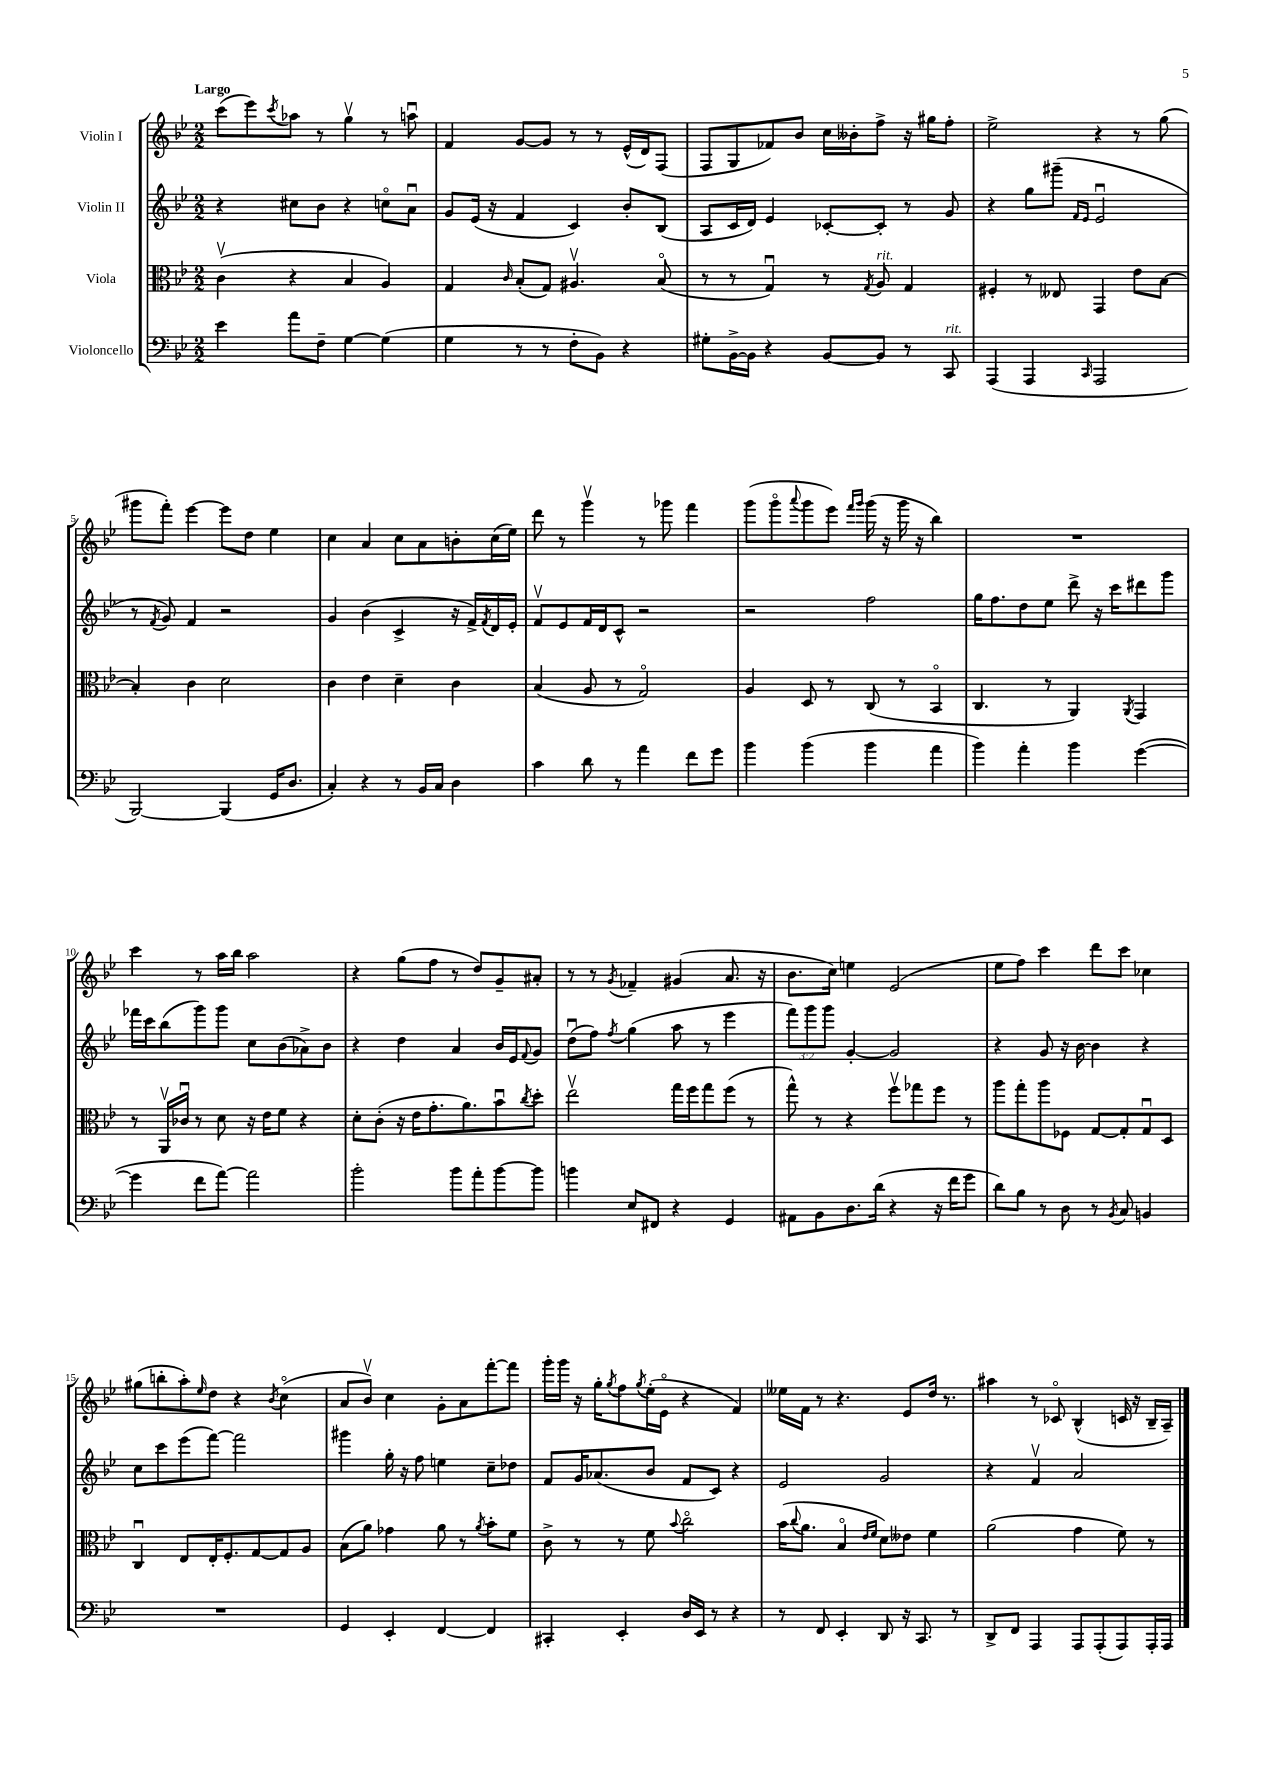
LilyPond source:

<<
\new StaffGroup <<
\new Staff = "s0" \with { instrumentName = "Violin I" } {
    \clef treble \key bes \major \numericTimeSignature \time 2/2 \tempo "Largo"
    c'''8( ees'''8) \acciaccatura { c'''8 } aes''8 r8 g''4\upbow r8 a''8\downbow |
    f'4 g'8~ g'8 r8 r8 ees'16-^( d'16) f8( |
    f8 g8 fes'8) bes'8 c''16 beses'16-. f''8-> r16 gis''16 f''8-. |
    ees''2-> r4 r8 g''8( |
    gis'''8 f'''8-.) ees'''4~ ees'''8 d''8 ees''4 |
    c''4 a'4 c''8 a'8 b'8-. c''16( ees''16) |
    d'''8 r8 g'''4\upbow r8 ges'''8 f'''4 |
    g'''8( g'''8\flageolet \appoggiatura { a'''8 } g'''8 ees'''8) \grace { f'''16 g'''16 } g'''16( r16 g'''16 r16 bes''4) |
    R1 |
    c'''4 r8 a''16 bes''16 a''2 |
    r4 g''8( f''8 r8 d''8) g'8-- ais'8-. |
    r8 r8 \acciaccatura { g'8 } fes'4-- gis'4( a'8. r16 |
    bes'8. c''16) e''4 ees'2( |
    ees''8 f''8) c'''4 d'''8 c'''8 ces''4 |
    gis''8( b''8-. a''8-.) \grace { ees''16 } d''8 r4 \acciaccatura { bes'8 } c''4\flageolet( |
    a'8 bes'8\upbow) c''4 g'8-. a'8 f'''8~-. f'''8 |
    g'''16-. g'''16 r16 g''16-. \acciaccatura { g''8 } f''8 \acciaccatura { g''8 } ees''16-.( ees'16\flageolet r4 f'4) |
    eeses''16 f'16 r8 r4. ees'8 d''16 r8. |
    ais''4 r8 ces'8\flageolet bes4-^( c'16 r16 bes16-- a16--) \bar "|." |
}
\new Staff = "s1" \with { instrumentName = "Violin II" } {
    \clef treble \key bes \major \numericTimeSignature \time 2/2 \override Staff.TupletNumber.text = #tuplet-number::calc-fraction-text
    r4 cis''8 bes'8 r4 c''8\flageolet a'8\downbow |
    g'8 ees'16( r16 f'4 c'4) bes'8-. bes8( |
    a8 c'16 d'16) ees'4 ces'8~-. ces'8-. r8 g'8 |
    r4 g''8 gis'''8--( \grace { f'16 ees'16 } ees'2\downbow |
    r8 \acciaccatura { f'8 } g'8) f'4 r2 |
    g'4 bes'4( c'4-> r16 f'16->) \acciaccatura { f'8 } d'16 ees'16-. |
    f'8\upbow ees'8 f'16 d'16 c'8-^ r2 |
    r2 f''2 |
    g''16 f''8. d''8 ees''8 d'''8-> r16 c'''16 dis'''8 g'''8 |
    fes'''16 c'''16 bes''8( g'''8) g'''8 c''8 bes'8( aes'8->) bes'8 |
    r4 d''4 a'4 bes'16 ees'16 \appoggiatura { f'8 } g'8 |
    d''8\downbow( f''8) \acciaccatura { f''8 } g''4( a''8 r8 ees'''4 |
    \tuplet 3/2 { f'''8) g'''8 g'''8 } g'4~-. g'2 |
    r4 g'8 r16 bes'16~ bes'4 r4 |
    c''8 c'''8 ees'''8( f'''8~) f'''2 |
    gis'''4 g''16-. r16 f''8 e''4 c''8-- des''8 |
    f'8 g'16 aes'8.( bes'8 f'8 c'8) r4 |
    ees'2 g'2 |
    r4 f'4\upbow a'2 \bar "|." |
}
\new Staff = "s2" \with { instrumentName = "Viola" } {
    \clef alto \key bes \major \numericTimeSignature \time 2/2
    c'4\upbow( r4 bes4 a4) |
    g4 \grace { c'16 } bes8-.( g8) ais4.\upbow bes8\flageolet( |
    r8 r8 g4\downbow) r8 \acciaccatura { g8 } a8^\markup { \italic "rit." } g4 |
    fis4-. r8 eeses8 g,4 ees'8 bes8~ |
    bes4-. c'4 d'2 |
    c'4 ees'4 d'4-- c'4 |
    bes4( a8 r8 g2\flageolet) |
    a4 d8 r8 c8( r8 bes,4\flageolet |
    c4. r8 a,4) \acciaccatura { a,8 } g,4 |
    r8 a,16\upbow ces'16\downbow r8 d'8 r16 ees'16 f'8 r4 |
    d'8-. c'8-.( r16 ees'16 g'8.-. a'8.) bes'8\downbow \acciaccatura { c''8 } d''8-. |
    ees''2\upbow g''16 f''16 g''8 f''8( r8 |
    g''8-^) r8 r4 f''8\upbow ges''8 f''8 r8 |
    a''8 g''8-. a''8 fes8 g8~ g8-. g8\downbow d8 |
    c4\downbow ees8 ees16-. f8.-. g8~ g8 a8 |
    bes8( a'8) ges'4 a'8 r8 \acciaccatura { a'8 } bes'8-. f'8 |
    c'8-> r8 r8 f'8 \appoggiatura { bes'8 } c''2\flageolet |
    bes'16( \appoggiatura { c''8 } a'8. bes4\flageolet \grace { ees'16 f'16 } d'8) eeses'8 f'4 |
    a'2( g'4 f'8) r8 \bar "|." |
}
\new Staff = "s3" \with { instrumentName = "Violoncello" } {
    \clef bass \key bes \major \numericTimeSignature \time 2/2
    ees'4 a'8 f8-- g4~ g4( |
    g4 r8 r8 f8-. bes,8) r4 |
    gis8-. bes,16~-> bes,16 r4 bes,8~ bes,8 r8 c,8^\markup { \italic "rit." } |
    a,,4( a,,4 \grace { c,16 } a,,2 |
    bes,,2~) bes,,4( g,16 d8. |
    c4-.) r4 r8 bes,16 c16 d4 |
    c'4 d'8 r8 a'4 f'8 g'8 |
    bes'4 bes'4( bes'4 a'4 |
    bes'4) a'4-. bes'4 g'4~( |
    g'4 f'8 a'8~) a'2 |
    bes'2-. bes'8 a'8-. bes'8~ bes'8 |
    b'4 ees8 fis,8 r4 g,4 |
    ais,8 bes,8 d8. d'16( r4 r16 f'16 g'8 |
    d'8) bes8 r8 d8 r8 \acciaccatura { bes,8 } c8 b,4 |
    R1 |
    g,4 ees,4-. f,4~ f,4 |
    cis,4-. ees,4-. d16 ees,16 r8 r4 |
    r8 f,8 ees,4-. d,8 r16 c,8. r8 |
    d,8-> f,8 a,,4 a,,8 a,,8-.( a,,8) a,,16-. a,,16 \bar "|." |
}
>>
>>
